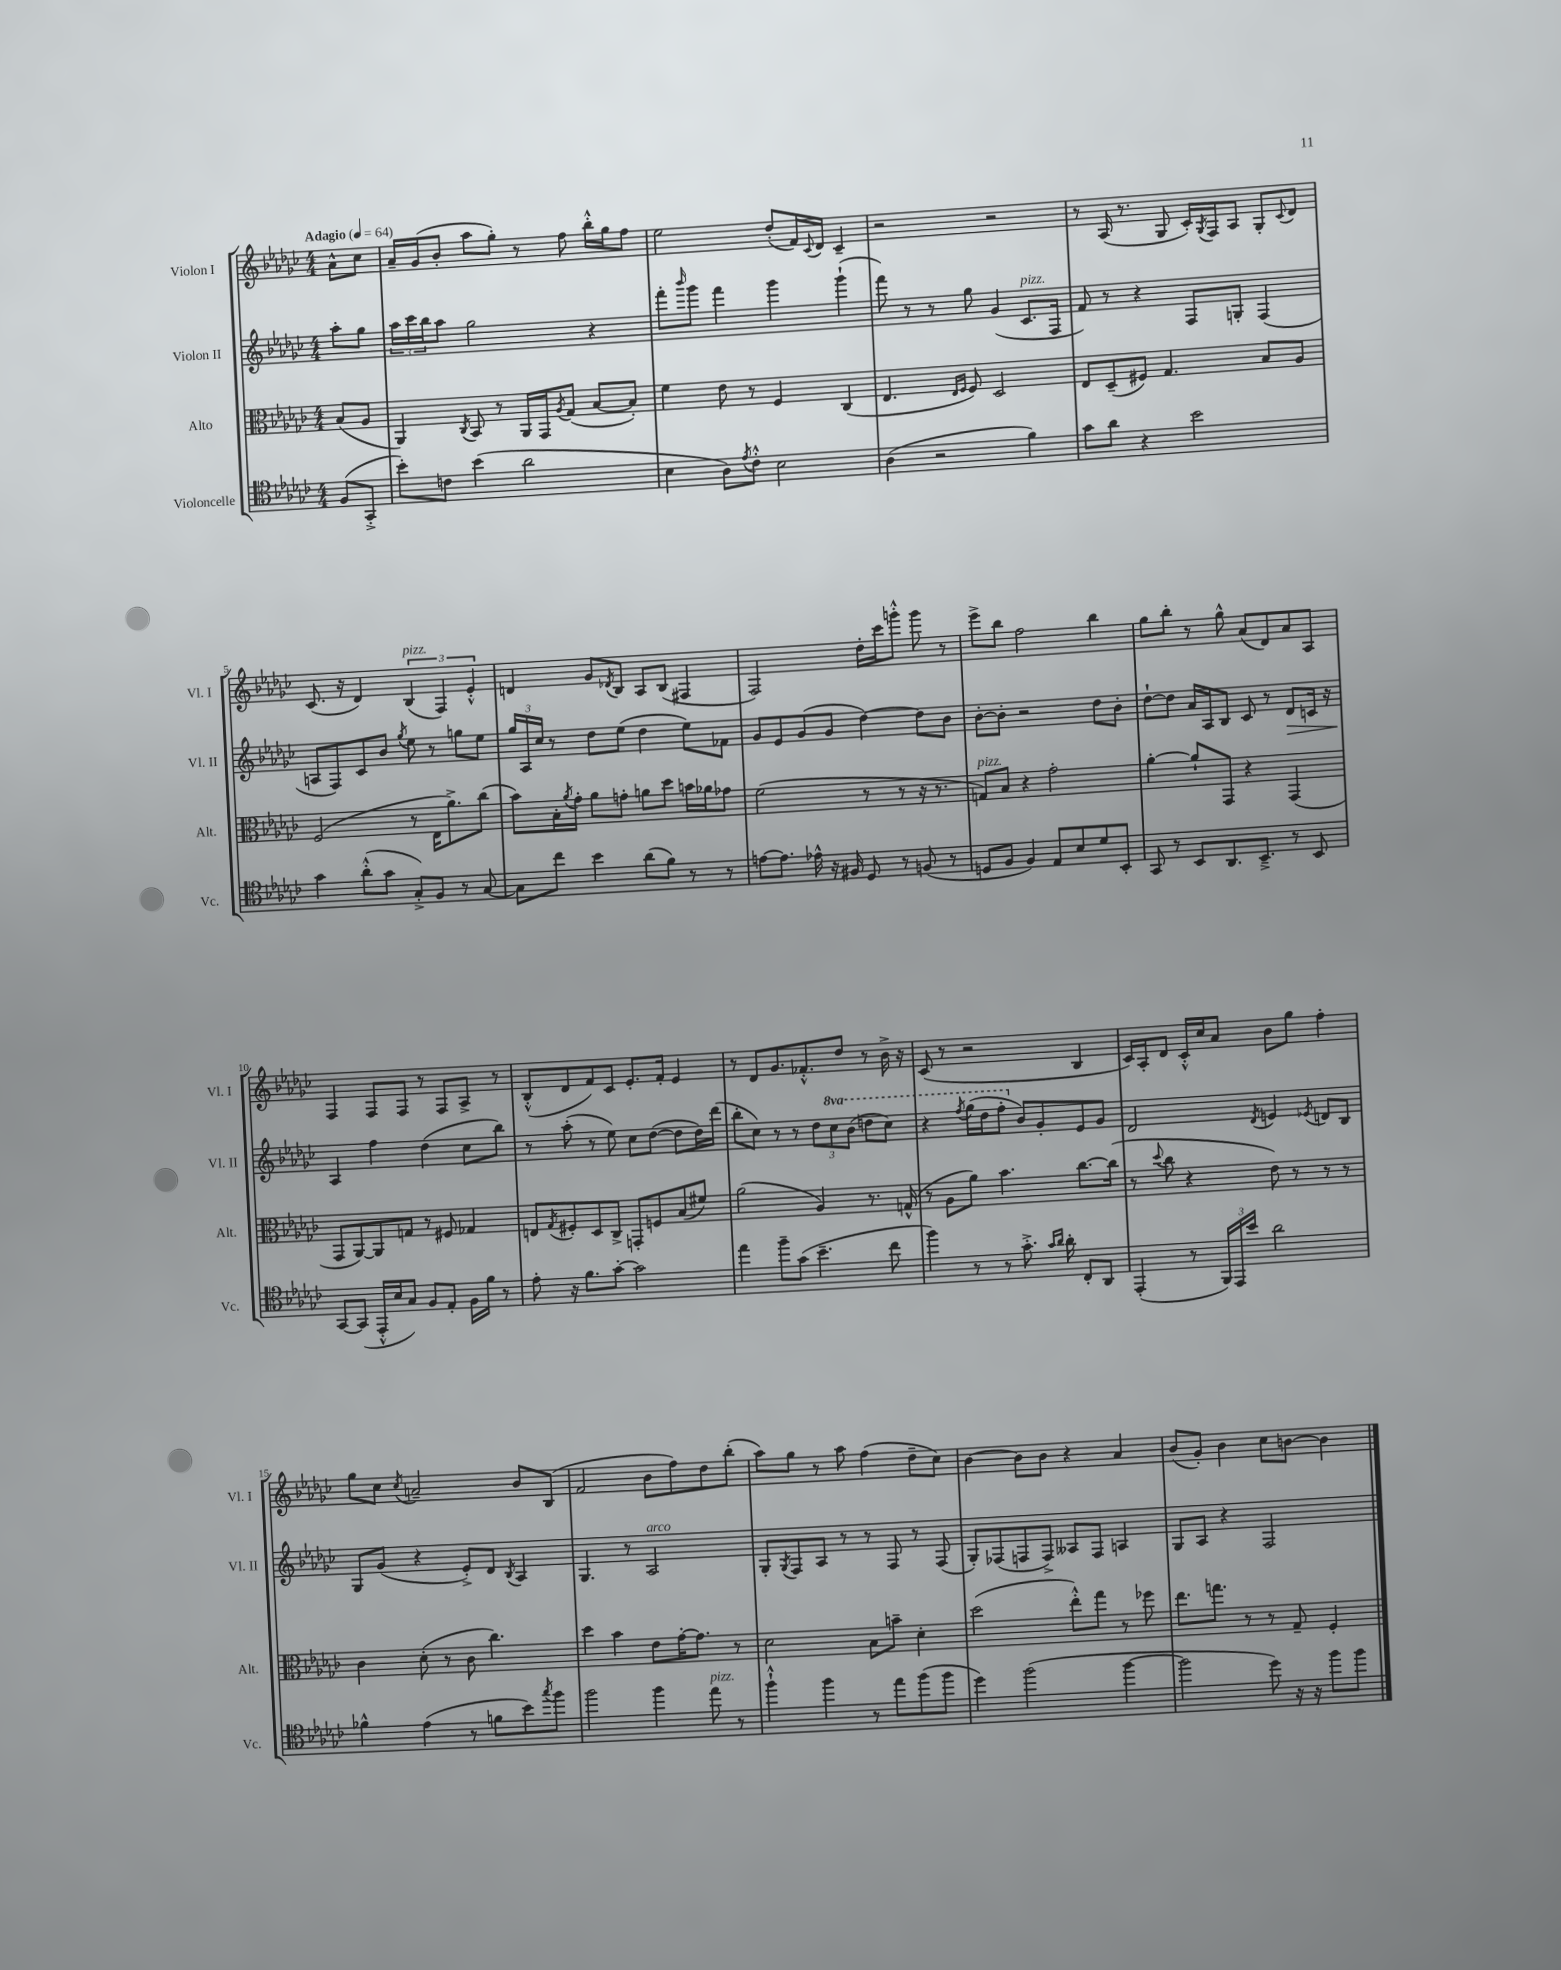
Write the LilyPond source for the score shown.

<<
\new StaffGroup <<
\new Staff = "s0" \with { instrumentName = "Violon I" shortInstrumentName = "Vl. I" } {
    \clef treble \key ges \major \numericTimeSignature \time 4/4 \partial 4 \tempo "Adagio" 4 = 64
    aes'8-^ ces''8 |
    aes'16-- ges'16( bes'8-. aes''8 ges''8-.) r8 f''8 bes''16-.-^ ges''16 f''8 |
    ees''2 des''8-.( f'16) \appoggiatura { ces'8 } des'16 ces'4-- |
    r2 r2 |
    r8 aes16( r8. ges8 ces'16-.) \acciaccatura { ges8 } f16 aes8 ges8-. \appoggiatura { ces'8 } des'8 |
    ces'8.( r16 des'4) \tuplet 3/2 { bes4^\markup { \italic "pizz." }( f4) ees'4-.-^ } |
    d'4 ges'8 \acciaccatura { des'8 } bes8 aes8 bes8( fis4 |
    f2) des''16-. ces'''16 g'''8-.-^ g'''8 r8 |
    ees'''8-> bes''8 f''2 bes''4 |
    ges''8 bes''8-. r8 ges''8-^ aes'8( des'8) aes'8 aes8 |
    f4 f8 f8 r8 f8 aes8-> r8 |
    bes8-.-^( des'8 f'8) ces'8 ees'8.-. f'16-. ees'4 |
    r8 des'8 ges'8. fes'8.-.-^ des''8 r8 bes'16-> r16 |
    ces'8( r8 r2 bes4 |
    ces'16) aes16-. des'8 ces'16-.-^ ces''16 aes'8 bes'8 ges''8 f''4-. |
    ges''8 ces''8 \acciaccatura { ces''8 } a'2-- bes'8 bes8( |
    f'2 bes'8 f''8) des''8 bes''8-.( |
    aes''8) ges''8 r8 aes''8 f''4( des''8-- ces''8) |
    bes'4~ bes'8 bes'8 r4 aes'4 |
    bes'8( ges'8-.) bes'4 ces''8 b'8~ b'4 \bar "|." |
}
\new Staff = "s1" \with { instrumentName = "Violon II" shortInstrumentName = "Vl. II" } {
    \clef treble \key ges \major \numericTimeSignature \time 4/4 \set Staff.ottavationMarkups = #ottavation-simple-ordinals \partial 4
    aes''8-. ges''8 |
    \tuplet 3/2 { aes''16 ces'''16 bes''16 } aes''8 ges''2 r4 |
    f'''8-. \grace { bes'''16 } ges'''8 f'''4 ges'''4 ges'''4-!( |
    f'''8) r8 r8 ges''8 ges'4( ces'8.^\markup { \italic "pizz." } f16 |
    f'8) r8 r4 f8 g8-. f4( |
    a8 f8) ces'8 bes'8 \acciaccatura { ges''8 } ees''8 r8 g''8 ees''8 |
    \tuplet 3/2 { ges''16 aes16 ces''16 } r8 des''8 ees''8( des''4 ees''8) fes'8 |
    ges'8 ees'8 ges'8( ges'8 des''4~) des''8 bes'8 |
    bes'8~-. bes'8-. r2 des''8 bes'8-. |
    des''8~-! des''8 aes'16 aes16 bes8 ces'8 r8 des'8\> c'16 r16 |
    aes4\! f''4 des''4( ces''8 bes''8) |
    r8 aes''8-.( r8 ees''8) ces''8 des''8~( des''8 des''16) des'''16( |
    bes''8-. ces''8) r8 r8 \tuplet 3/2 { des''8 \ottava #1 ces'''8 bes''8( } d'''8 ces'''8) |
    r4 \acciaccatura { f'''8 } ges'''16( des'''16 f'''8-. \ottava #0 bes'8) ges'8-. ees'8 ges'8 |
    des'2 \acciaccatura { des'8 } e'4 \acciaccatura { ees'8 } d'8 bes8 |
    ges8 ges'8( r4 ees'8-.->) des'8 \acciaccatura { bes8 } aes4 |
    ges4. r8 aes2^\markup { \italic "arco" } |
    ges8-. \acciaccatura { ges8 } f8 aes8 r8 r8 f8 r8 f8( |
    ges8-.) fes8( f8 f8->) aeses8 f8 a4 |
    ges8 aes8 r4 f2 \bar "|." |
}
\new Staff = "s2" \with { instrumentName = "Alto" shortInstrumentName = "Alt." } {
    \clef alto \key ges \major \numericTimeSignature \time 4/4 \partial 4
    bes8( aes8 |
    aes,4) \acciaccatura { ces8 } bes,8 r8 aes,16 ges,16 \acciaccatura { aes8 } ges8( bes8~ bes8-.) |
    f'4 ees'8 r8 f4 ces4( |
    ees4. \grace { ees16 f16 } f8) des2 |
    ees8 des8--( fis8) ges4. bes8 aes8 |
    f2( r8 ees16 aes'8.->) ces''8( |
    bes'8) bes16-. \acciaccatura { aes'8 } ges'16-. aes'8 g'8-. a'8 des''8 b'16 aes'16 ges'8 |
    f'2( r8 r8 r16 r8. |
    g8^\markup { \italic "pizz." }) bes8 r4 ges'2-. |
    aes'4~-. aes'8-! ges,8 r4 ges,4( |
    ges,8 aes,8~) aes,8 g8 r8 fis8 ges4 |
    e8 \acciaccatura { ges8 } fis8-. des8 ces8-> g,8-. f8 bes8( fis'8) |
    aes'2( aes4) r8. g16-^( |
    r8 aes8 aes'8) bes'4. ces''8.~ ces''16( |
    r8 \appoggiatura { des''8 } ces''8 r4 ees'8) r8 r8 r8 |
    ces'4 des'8-.( r8 ces'8 ces''4.) |
    des''4 bes'4 ees'8 ges'16~-. ges'8. r8 |
    des'2 bes8 b'8-- des'4-. |
    des''2( ees''8-.-^) ges''8 r8 fes''8 |
    ees''8. g''8. r8 r8 ges8-- f4-. \bar "|." |
}
\new Staff = "s3" \with { instrumentName = "Violoncelle" shortInstrumentName = "Vc." } {
    \clef tenor \key ges \major \numericTimeSignature \time 4/4 \partial 4
    f8( ges,8-.-> |
    bes'8-.) c'8 bes'4( aes'2 |
    bes4 aes8) \acciaccatura { ees'8 } ces'8-.-^ bes2 |
    aes4( r2 f'4) |
    ges'8 aes'8 r4 bes'2 |
    ges'4 aes'8-.-^( ges'8 ges8-.->) f8 r8 ges8~ |
    ges8 ces''8 bes'4 aes'8( f'8) r8 r8 |
    e'8~ e'8. ees'16-^ r16 fis16 des8 r8 f8( r8 |
    d8 f8 f4) ees8 bes8 des'8 bes,8-. |
    ges,8 r8 bes,8 aes,8. bes,8.---> r8 bes,8 |
    ges,8~ ges,8( ees,16-.-^ bes16 ges8) f8 ees8-. f16 f'16 r8 |
    ees'8-. r16 f'8. ges'8~-. ges'2 |
    ees''4 f''8-- ges'8( bes'4.-- ces''8 |
    f''4) r8 r8 ges'8.-.-> \grace { ges'16 aes'16 } aes'16-. ces8-. aes,8 |
    ees,4-.( r8 \tuplet 3/2 { f,16) ees,16 bes'16 } aes'2 |
    fes'4-^ ees'4( r8 f'8 bes'8) \acciaccatura { ges''8 } f''8 |
    f''2 f''4 ees''8^\markup { \italic "pizz." } r8 |
    f''4-!-^ f''4 r8 ees''8 f''8( f''8 |
    des''4) f''2( f''4~ |
    f''2 des''8) r16 r16 f''8 f''8 \bar "|." |
}
>>
>>
